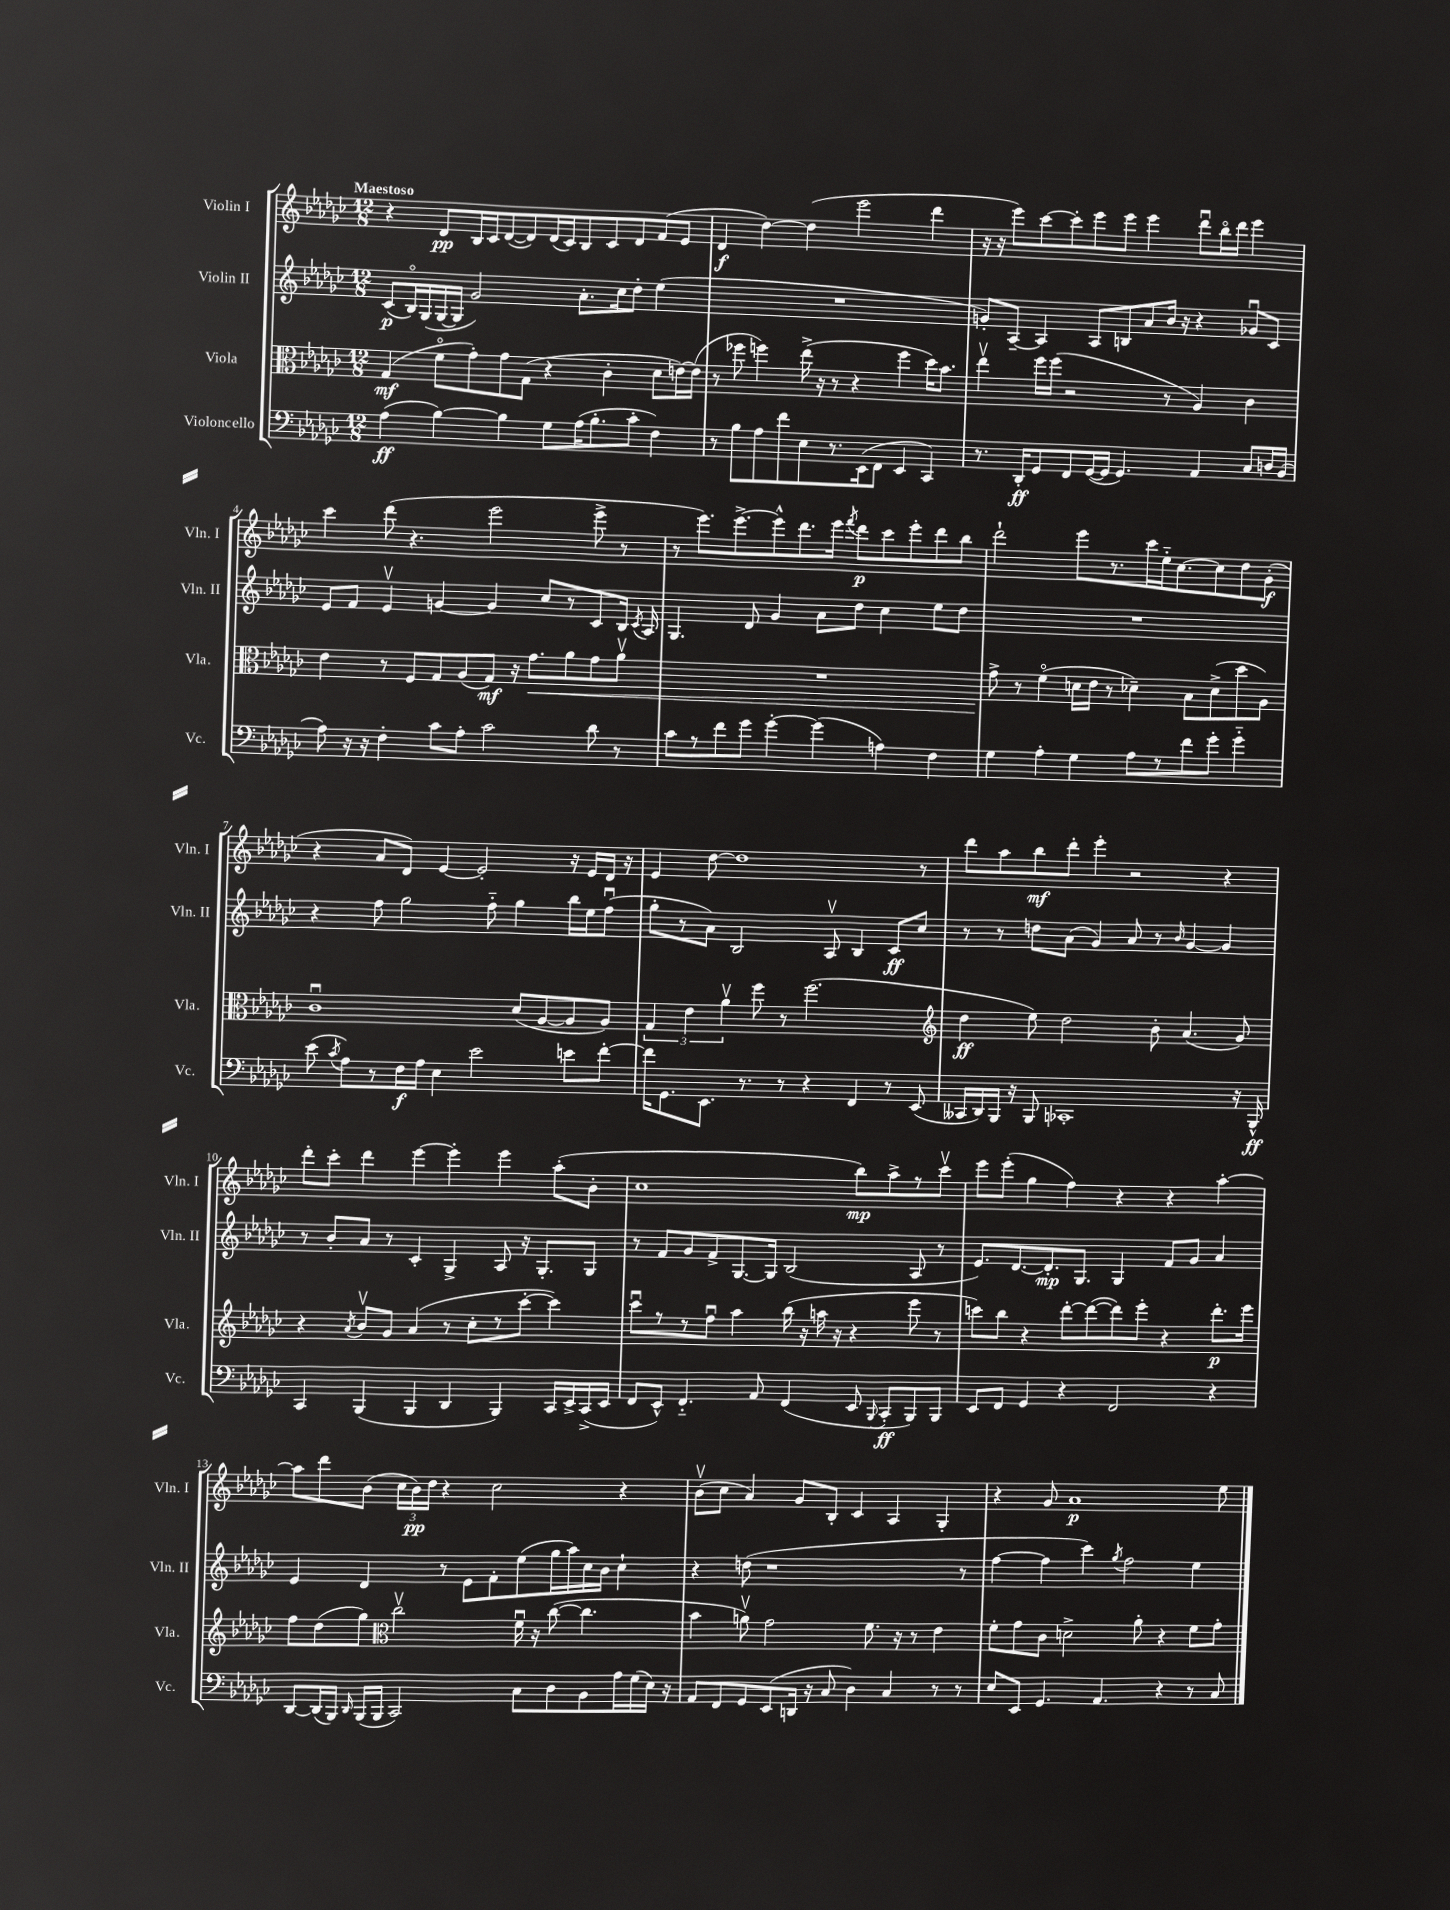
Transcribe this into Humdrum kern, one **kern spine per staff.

**kern	**kern	**kern	**kern
*staff4	*staff3	*staff2	*staff1
*clefF4	*clefC3	*clefG2	*clefG2
*k[b-e-a-d-g-c-]	*k[b-e-a-d-g-c-]	*k[b-e-a-d-g-c-]	*k[b-e-a-d-g-c-]
*M12/8	*M12/8	*M12/8	*M12/8
(4A-	(4G-	(8c-	4r
.	.	16B-o)	.
.	.	(16G-	.
[4B-)	8fo	[16G-	8d-
.	.	16G-]	.
.	8g-')	2g-)	16B-
.	.	.	16c-
4B-]	8g-	.	([8d-
.	(8G-	.	8d-])
8G-	4r	.	(16d-
.	.	.	16c-)
(16A-	.	8.a-'	8B-
8.B-'	.	.	.
.	4c-'	.	8c-
.	.	16cc-	.
8c-'	.	8dd-'	8d-
4F)	8d-	(4ee-	(8f
.	[16e)	.	8e-
.	(16e]	.	.
=	=	=	=
8r	8r	1.r	4d-
8B-	8ff-	.	.
8A-	4ff)	.	[4dd-)
8f	.	.	.
8E-	(16ee-^	.	(4dd-]
.	16r	.	.
8.r	8r	.	.
.	4r	.	2eee-
(16EE-	.	.	.
8FF	.	.	.
4EE-	4ff	.	.
4CC-)	16dd-)	.	4ddd-
.	8.b-	.	.
=	=	=	=
8.r	4ee-v	8g')	16r
.	.	.	16r
.	.	[8A-~	8eee-)
16DD-'	.	.	.
8GG-	16ff	4A-]	[8ccc-
.	(16ff	.	.
8FF	2r	.	8ccc-']
([16GG-	.	8A-	8eee-
16GG-]	.	.	.
4.GG-)	.	8B	8eee-
.	.	8a-	4eee-
.	8r	16b-	.
.	.	16r	.
4AA-	4A-)	4r	8ddd-u
.	.	.	16bb-o
.	.	.	16ddd-
8C-	4c-	8g-u	4eee-
16D	.	8c-	.
(16BB-	.	.	.
=	=	=	=
8A-)	4e-	8e-	4ccc-
16r	.	8f	.
16r	.	.	.
4F'	8r	4e-v	(8ddd-
.	8F	.	4.r
8c-	8G-	[4g	.
8A-'	(8A-	.	.
2c-	8G-)	4g]	2eee-
.	16r	.	.
.	8.g-	.	.
.	.	8cc-	.
.	8a-	8r	.
8d-	8g-	8c-	8eee-^
8r	8a-v	16B-	8r
.	.	8qc-	.
.	.	16A-	.
=	=	=	=
8c-	1.r	4.G-	8r
8r	.	.	8.eee-)
8f	.	.	.
.	.	.	[8.eee-^
8g-	.	8d-	.
[4g-'	.	4g-	8eee-^^]
.	.	.	8.ddd-
(4g-]	.	8a-	.
.	.	.	16eee-
.	.	.	8qfff
.	.	8dd-	8ddd-
4A)	.	4cc-	8ccc-
.	.	.	8eee-'
4F	.	8ee-	8ddd-
.	.	8dd-	8bb-
=	=	=	=
4G-	8g-^	1.r	2ddd-`
.	8r	.	.
4A-'	(4fo	.	.
4G-	16d	.	8eee-
.	16e-	.	.
.	8r	.	8.r
8A-	4d-~)	.	.
.	.	.	16ccc-
8r	.	.	16ee-'~
.	.	.	[8.cc-
8f	8B-	.	.
8g-'	(8d-^	.	8cc-]
4g-'~	8dd-	.	8dd-
.	8A-)	.	(8g-'
=	=	=	=
(8e-	1c-u	4r	4r
8qc-	.	.	.
8A-)	.	.	.
8r	.	8ff	8a-
16F	.	2gg-	8d-)
16A-	.	.	.
4E-	.	.	[4e-
2e-	.	.	2e-']
.	.	8ff'~	.
.	(8d-	4gg-	.
.	[8A-	.	.
8e	8A-]	16bb-	16r
.	.	16ee-	16e-
[8f'	8A-)	(8ffu	16d-
.	.	.	16r
=	=	=	=
16f]	6G-	8gg-'	4e-
8.GG-	.	.	.
.	.	8r	.
.	6e-	.	.
8.EE-	.	8a-)	[8dd-
.	6a-v	.	.
.	.	2B-	1dd-]
8.r	.	.	.
.	8ff	.	.
8r	8r	.	.
4r	(2.ff	.	.
.	.	8A-v	.
4FF	.	4B-	.
8r	.	8c-	.
(8EE-	.	8cc-	8r
=	=	=	=
*	*clefG2	*	*
16CC--	4dd-	8r	8ddd-
16DD-)	.	.	.
16BBB-	.	8r	8aa-
16r	.	.	.
8BBB-	8ee-)	8dd	8bb-
1CC-'	2dd-	(8a-	8ddd-'
.	.	4g-)	4eee-'
.	.	8a-	2r
.	8b-'	8r	.
.	.	16qqb-	.
.	(4.a-	[4g-	.
.	.	4g-]	4r
16r	8g-)	.	.
16BBB-^^	.	.	.
=	=	=	=
4CC-	4r	8r	8ddd-'
.	.	8b-'	8ccc-'
.	8qa-	.	.
(4BBB-	8b-v	8a-	4ddd-
.	8g-	8r	.
4BBB-	(4a-	4c-'	[4eee-
4DD-	8r	4G-^	4eee-']
.	8cc-'	.	.
4BBB-)	8r	8A-	4eee-
.	[8ccc-'	16r	.
.	.	8.G-'	.
16CC-	4ccc-])	.	(8aa-'
16EE-^	.	.	.
(16CC-^	.	8G-	8b-'
16EE-	.	.	.
=	=	=	=
8FF	8ccc-u	8r	1cc-
8EE-^^)	8r	8f	.
4.FF'~	8r	8g-	.
.	8ffu	8f^	.
.	4aa-	[8.G-	.
8AA-	.	.	.
.	.	16G-]	.
(4FF	(16bb-	(2B-	.
.	16r	.	.
.	16aa	.	.
.	16r	.	.
8EE-	4r	.	8bb-)
8qqBBB-	.	.	.
8CC-'	.	.	8aa-^
8BBB-)	8eee-	8A-	8r
8BBB-	8r	8r	8ccc-v
=	=	=	=
8EE-	8ccc)	8.e-)	8eee-
8FF	8bb-	.	(8eee-'
.	.	[8.d-	.
4GG-	4r	.	4gg-
.	.	8.d-']	.
4r	[8ddd-'	.	4ff)
.	.	8.G-	.
.	(8ddd-_	.	.
2FF	8ddd-])	4G-	4r
.	8eee-'	.	.
.	4r	8f	4r
.	.	8g-	.
4r	8.ddd-'	4a-	[4aa-'
.	16eee-	.	.
=	=	=	=
[8DD-	8ff	4e-	8aa-]
(16DD-]	(8dd-	.	8ddd-
16BBB-)	.	.	.
16qqDD-	.	.	.
(16BBB-	8gg-)	4d-	(8b-
16BBB-	.	.	.
*	*clefC3	*	*
2CC-)	2cc-v	.	24cc-
.	.	.	24b-)
.	.	.	24dd-
.	.	8r	4r
.	.	8e-	.
.	.	8f'	2cc-
8C-	16fu	(8ee-	.
.	16r	.	.
8D-	([8cc-	16gg-	.
.	.	16aa-)	.
8BB-	4.cc-]	16cc-	.
.	.	16b-	.
16A-	.	4cc-`	4r
(16G-	.	.	.
16E-)	.	.	.
16r	.	.	.
=	=	=	=
8AA-	4b-	4r	(8b-v
8FF	.	.	8cc-
8GG-	8av)	(8dd	4a-)
(8EE-	2g-	1r	.
16DD	.	.	8g-
16r	.	.	.
8C-	.	.	8B-'
4D-)	.	.	4c-
.	8.f	.	.
4C-	.	.	4A-
.	16r	.	.
.	8r	.	.
8r	4e-	.	4G-'
8r	.	8r	.
=	=	=	=
8E-	8f'	[4ff	4r
8EE-	8g-	.	.
4.GG-	8c-	4ff]	8g-
.	2d^	.	1a-
.	.	4ccc-)	.
4.AA-	.	.	.
.	.	8qgg-	.
.	.	2ff	.
.	8a-'	.	.
4r	4r	.	.
8r	8f	4ee-	.
8C-	8g-'	.	8ee-
==	==	==	==
*-	*-	*-	*-
